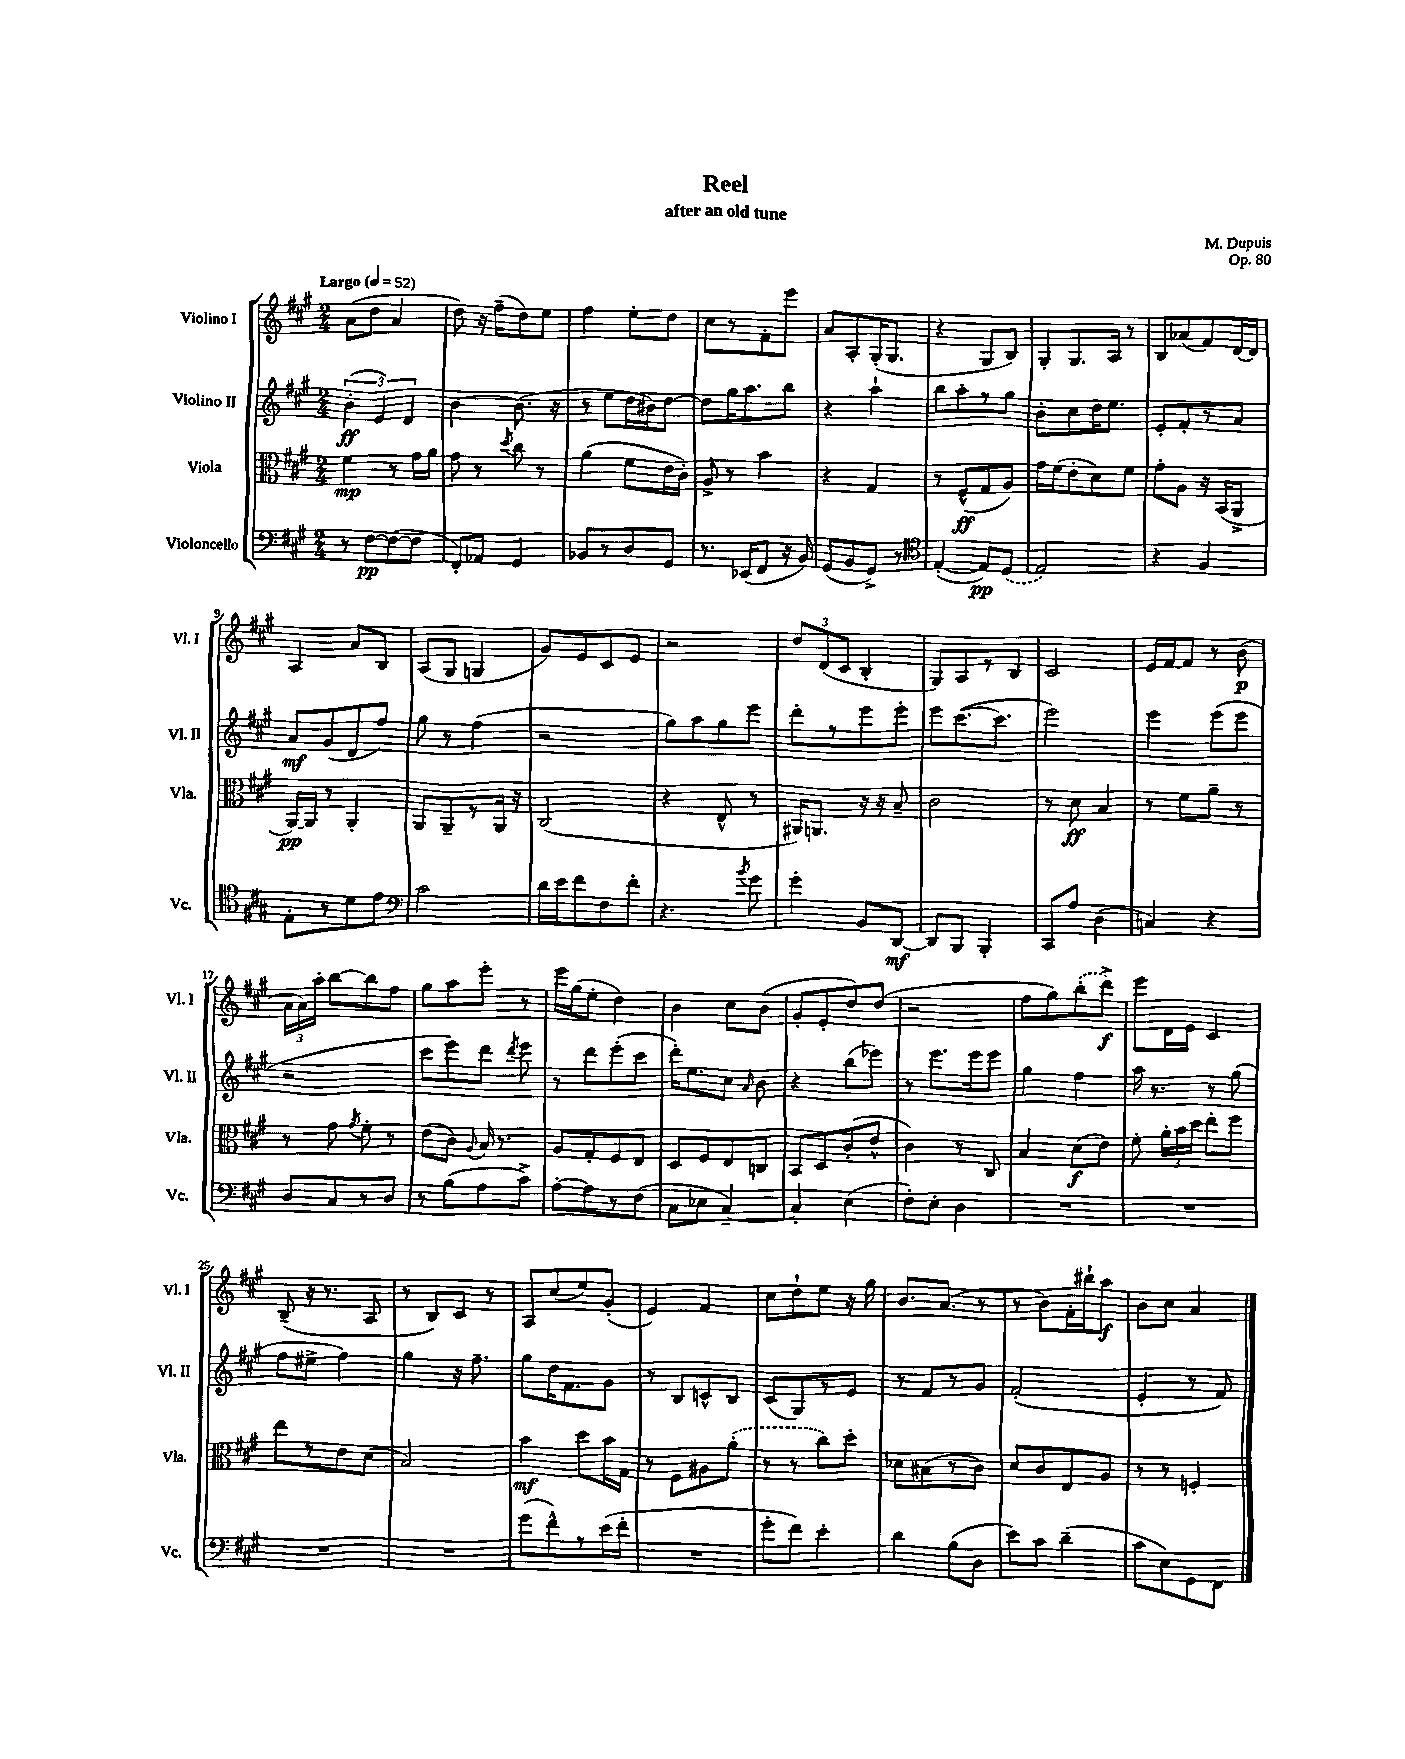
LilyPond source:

\header { title = "Reel" composer = "M. Dupuis" subtitle = "after an old tune" opus = "Op. 80" }
<<
\new StaffGroup <<
\new Staff = "s0" \with { instrumentName = "Violino I" shortInstrumentName = "Vl. I" } {
    \clef treble \key a \major \numericTimeSignature \time 2/4 \tempo "Largo" 4 = 52
    \autoBeamOff a'8[( d''8] a'4 |
    d''8) r16 fis''16[--( d''8) e''8] |
    fis''4 e''8[-. d''8] |
    cis''8[ r8 fis'8-. e'''8] |
    a'8[ a8-. gis16-.( gis8.] |
    r4 gis8[ b8]) |
    gis8[-. gis8. a16] r8 |
    b8[ aes'8( fis'8) d'16~ d'16] |
    a4 a'8[ b8] |
    a8[( gis8] g4 |
    gis'8[) e'8 cis'8 e'8] |
    r2 |
    \tuplet 3/2 { d''8[ d'8( cis'8] } b4-. |
    gis8[) a8 r8 b8] |
    cis'2 |
    e'16[ fis'16~ fis'8] r8 b'8\p( |
    \tuplet 3/2 { a'16[ a'16) a''16]-. } b''8[~ b''8 fis''8] |
    gis''8[ a''8 e'''8]-. r8 |
    e'''16[ gis''16( e''8]-. d''4) |
    b'4 cis''8[ b'8]( |
    gis'8[-. e'8-. d''8) d''8]( |
    r2 |
    fis''8[ gis''8) \once \slurDashed b''8-.( d'''8]->\f) |
    e'''8[ d'16 e'16] cis'4 |
    b8--( r16 r8. a8 |
    r8 b8[) cis'8] r8 |
    a8[ cis''8( e''8) gis'8]-.( |
    e'4) fis'4 |
    cis''8[ d''8-! e''8] r16 gis''16 |
    b'8.[ a'8.]( r8 |
    r8 b'8[) fis'16-. bis''16-! a''8]\f |
    b'8[ cis''8] a'4 \bar "|." |
}
\new Staff = "s1" \with { instrumentName = "Violino II" shortInstrumentName = "Vl. II" } {
    \clef treble \key a \major \numericTimeSignature \time 2/4
    \autoBeamOff \tuplet 3/2 { b'4-.\ff( e'4) d'4 } |
    b'4~ b'8.( r16 |
    r8 e''8[ d''16 bis'16) d''8]~ |
    d''8[ gis''16 a''8. b''8] |
    r4 a''4-! |
    b''8[ a''8-. r8 gis''8] |
    b'8[-. cis''8 d''16 e''8.] |
    e'8[-. fis'8-. r8 a'8] |
    a'8[\mf gis'8( d'8 fis''8]) |
    gis''8 r8 fis''4( |
    r2 |
    gis''8[) a''8 gis''8 e'''8] |
    d'''8[-. r8 e'''8 e'''8]-. |
    e'''8[ cis'''8.~( cis'''8.] |
    e'''2) |
    e'''4 e'''8[( e'''8] |
    r2 |
    cis'''8[ e'''8) d'''8] \acciaccatura { d'''8 } e'''8 |
    r8 d'''8[ e'''8-.( cis'''8] |
    d'''16[-.) e''8. cis''8] \grace { a'16 } b'8 |
    r4 b''8[( ees'''8]) |
    r8 e'''8.[ e'''16 e'''8] |
    gis''4 fis''4 |
    a''16 r8. r8 gis''8( |
    fis''8[ eis''8]-> fis''4) |
    gis''4 r16 fis''8.-- |
    gis''8[ d''16 fis'8. gis'8] |
    r8 b8[ c'8-^ b8] |
    cis'8[( gis8) r8 e'8] |
    r8 fis'8[ r8 gis'8] |
    fis'2-.( |
    e'4-. r8 fis'8) \bar "|." |
}
\new Staff = "s2" \with { instrumentName = "Viola" shortInstrumentName = "Vla." } {
    \clef alto \key a \major \numericTimeSignature \time 2/4
    \autoBeamOff fis'4\mp r8 gis'16[ a'16] |
    gis'8 r8 \acciaccatura { d''8 } cis''8 r8 |
    a'4( fis'8[ e'16 cis'16]-.) |
    a8-> r8 b'4 |
    r4 gis4 |
    r8 fis8[-^\ff( gis8 a8]) |
    gis'16[ fis'16( e'8-. d'8) fis'8] |
    gis'8[-. a8] r16 b,16[( a,8]-> |
    a,16[~\pp) a,16] r8 a,4-. |
    a,8[ a,8-- r8 a,16] r16 |
    cis2( |
    r4 e8-^ r8 |
    ais,16[) a,8.] r16 r16 b8-- |
    cis'2 |
    r8 d'8\ff b4 |
    r8 fis'8[ a'8]-- r8 |
    r8 gis'8 \acciaccatura { gis'8 } fis'8-. r8 |
    e'8[( cis'8]) \appoggiatura { a8 } b16 r8. |
    a8[ gis8-. fis8 e8] |
    d8[ fis8 e8 c8] |
    b,8[ d8 cis'8-.( e'8]-^ |
    cis'4) r8 cis8 |
    b4 d'8[\f( e'8]) |
    fis'8-. \tuplet 3/2 { a'16[-. b'16 d''16] } e''8[-. fis''8] |
    e''8[ r8 e'8 d'8]( |
    b2) |
    b'4\mf d''8[ b'16 gis16] |
    r8 fis8[ ais8 \once \slurDashed a'8]-.( |
    r8 r8 cis''8[) d''8]-. |
    des'8[ bis8( r8 cis'8]) |
    d'8[ cis'8 e8 a8] |
    r8 r8 f4-. \bar "|." |
}
\new Staff = "s3" \with { instrumentName = "Violoncello" shortInstrumentName = "Vc." } {
    \clef bass \key a \major \numericTimeSignature \time 2/4
    \autoBeamOff r8 fis8[~\pp fis8~( fis8] |
    fis,8[-.) aes,8] gis,4 |
    bes,8[ r8 d8 gis,8] |
    r8. ees,16[( fis,8] r16 b,16) |
    gis,8[( b,8 gis,8]->) r8 |
    \clef tenor e4~-.( e8[\pp) \once \slurDashed d8]( |
    e2) |
    r4 fis4 |
    e8[-. r8 d'8 e'8] |
    \clef bass cis'2 |
    d'16[ e'16 fis'8 fis8 fis'8]-. |
    r4. \acciaccatura { b'8 } gis'8 |
    gis'4-. b,8[ d,8]~\mf |
    d,8[ b,,8] b,,4-. |
    cis,8[ a8] d4( |
    c4) r4 |
    d8[ cis8 r8 d8] |
    r8 b8[( a8 cis'8]->) |
    a8[~-. a8 r8 fis8]( |
    cis8[ ees8] cis4~--) |
    cis4-. e4( |
    fis8[-.) e8]-. d4 |
    R2 |
    R2 |
    R2 |
    R2 |
    gis'8[( fis'8-^) r8 e'16( fis'16]-. |
    R2 |
    gis'8[-. fis'8]) e'4-. |
    d'4 b8[( d8] |
    e'8[) cis'8] d'4--( |
    cis'8[ e8) gis,8 fis,8] \bar "|." |
}
>>
>>
